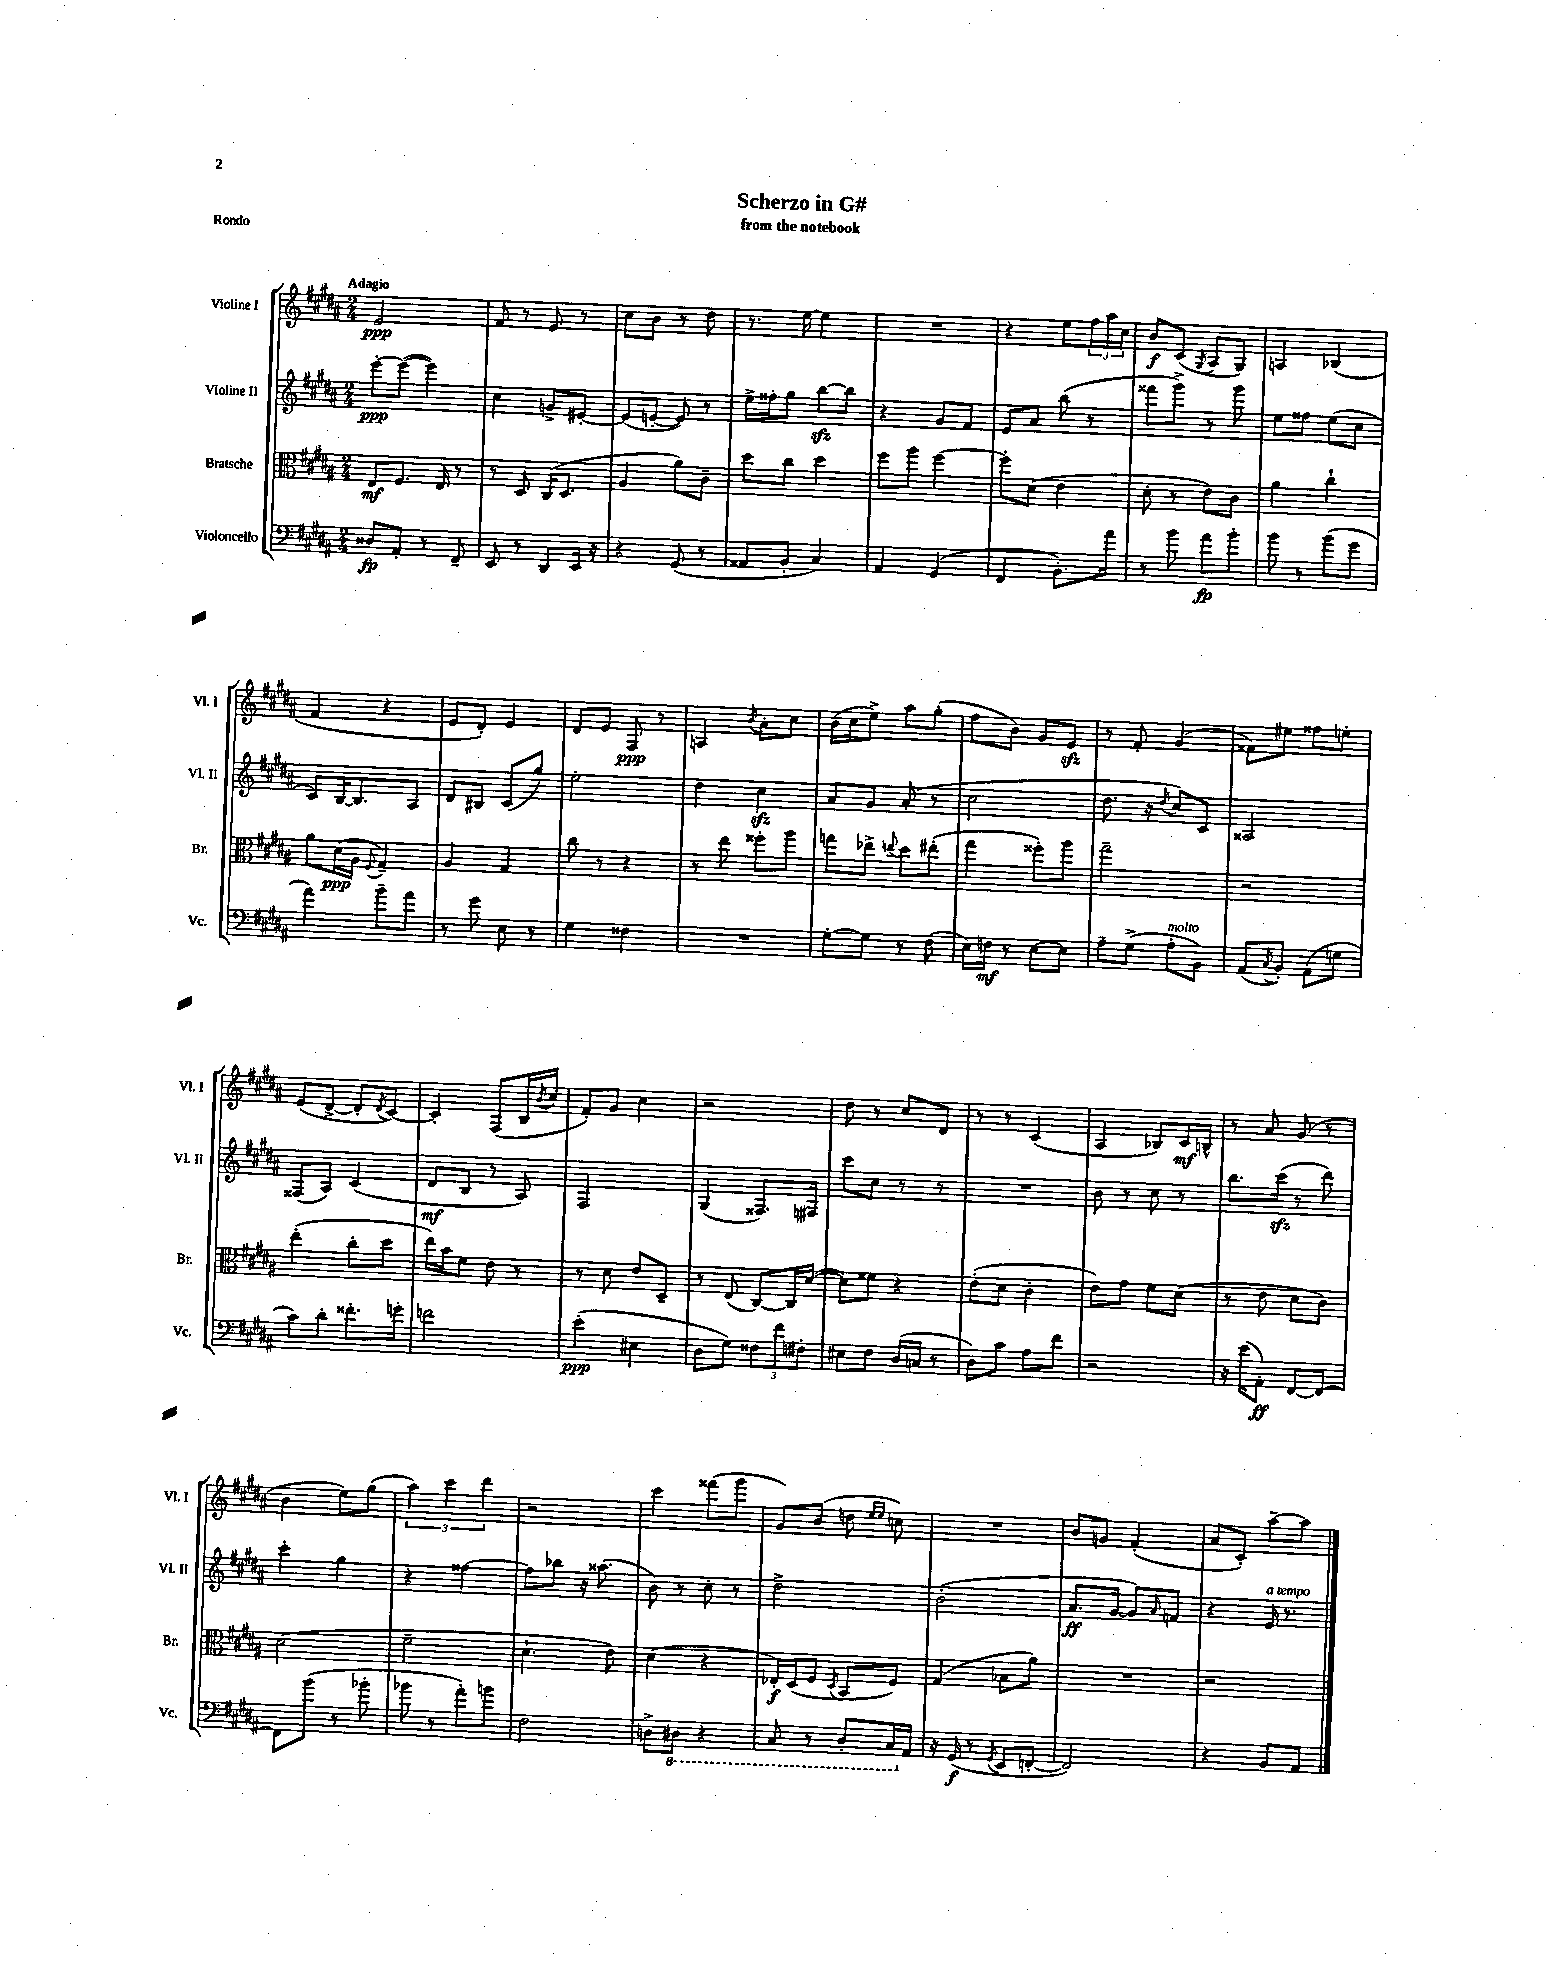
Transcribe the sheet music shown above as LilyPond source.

\header { title = "Scherzo in G#" subtitle = "from the notebook" piece = "Rondo" }
<<
\new StaffGroup <<
\new Staff = "s0" \with { instrumentName = "Violine I" shortInstrumentName = "Vl. I" } {
    \clef treble \key b \major \numericTimeSignature \time 2/4 \tempo "Adagio"
    e'2\ppp |
    fis'8 r8 e'8 r8 |
    cis''8 b'8 r8 dis''8 |
    r8. e''16~ e''4 |
    R2 |
    r4 e''8 \tuplet 3/2 { fis''16 ais''16 cis''16 } |
    b'8\f cis'8( \acciaccatura { gis8 } ais8 gis8) |
    a4 bes4( |
    fis'4 r4 |
    e'8 dis'8-.) e'4 |
    dis'8 e'8 fis8\ppp r8 |
    a4 \acciaccatura { b'8 } ais'8-. cis''8 |
    b'16( cis''16 e''8->) ais''8 gis''8-.( |
    fis''8 b'8) gis'8 e'8\sfz |
    r8 fis'8-. gis'4( |
    fisis'8) eis''8 fisis''8 e''8-. |
    e'8( dis'8~-> dis'8-. \acciaccatura { dis'8 } cis'8~) |
    cis'4-. fis8( b16 \acciaccatura { b'8 } cis''16 |
    fis'8-.) gis'8 cis''4 |
    r2 |
    dis''8 r8 cis''8 dis'8 |
    r8 r8 cis'4( |
    ais4 bes8) cis'16\mf b16-^ |
    r8 ais'8 gis'8( r8 |
    b'4 e''8) gis''8( |
    \tuplet 3/2 { ais''4) cis'''4 dis'''4 } |
    r2 |
    cis'''4 fisis'''8( gis'''8 |
    gis'8) b'8( d''8 \grace { e''16 e''16 } c''8) |
    R2 |
    b'8 g'8 fis'4-.( |
    ais'8 cis'8-.) ais''8~-- ais''8 \bar "|." |
}
\new Staff = "s1" \with { instrumentName = "Violine II" shortInstrumentName = "Vl. II" } {
    \clef treble \key b \major \numericTimeSignature \time 2/4
    e'''8~-.\ppp e'''8~( e'''4) |
    cis''4 g'8-> eis'8~-. |
    eis'8( e'8~-. e'8) r8 |
    e''16-> fisis''16-. gis''8 b''8~\sfz b''8 |
    r4 gis'8 fis'8 |
    e'8 ais'8 b''8( r8 |
    fisis'''8 gis'''8->) r8 gis'''8 |
    e''8 fisis''8 e''8( cis''8 |
    cis'8) b16~ b8. ais8 |
    dis'8 bis8 cis'8( gis''8) |
    e''2-. |
    dis''4 cis''4\sfz |
    ais'8 gis'8 ais'8-.( r8 |
    cis''2 |
    dis''8. r16 \acciaccatura { dis''8 } cis''8) cis'8 |
    aisis2 |
    fisis8( ais8) cis'4( |
    dis'8\mf b8 r8 ais8) |
    fis2 |
    gis4( fisis8.) fis16 |
    cis'''8 cis''8 r8 r8 |
    R2 |
    b'8 r8 cis''8 r8 |
    b''8. cis'''16\sfz( r8 dis'''8) |
    cis'''4-. gis''4 |
    r4 fisis''4~ |
    fisis''8 bes''8 r16 aisis''8.( |
    b'8) r8 cis''8-. r8 |
    dis''2-> |
    b'2-.( |
    ais'8.\ff gis'16~ gis'8) \grace { ais'16 } f'8 |
    r4 e'16^\markup { \italic "a tempo" } r8. \bar "|." |
}
\new Staff = "s2" \with { instrumentName = "Bratsche" shortInstrumentName = "Br." } {
    \clef alto \key b \major \numericTimeSignature \time 2/4
    e8\mf fis8. e16 r8 |
    r8 dis8 cis16( dis8. |
    ais4 ais'8) cis'8-- |
    dis''8 cis''8 dis''4 |
    fis''8 ais''8 fis''4~ |
    fis''8-. dis'8( e'4 |
    dis'8-. r8 e'8) cis'8 |
    ais'4 cis''4-! |
    ais'8 dis'16\ppp( ais16 \appoggiatura { fis8 } gis4--) |
    ais4 gis4 |
    cis''8 r8 r4 |
    r8 e''8 fisis''8-. ais''8 |
    g''8 ees''8-> \appoggiatura { e''8 } dis''8 eis''8-.( |
    gis''4 fisis''8-.) ais''8 |
    gis''2-- |
    r2 |
    e''4-.( cis''8-. dis''8 |
    e''16) b'16 fis'8 e'8 r8 |
    r8 dis'8 e'8 dis8-- |
    r8 e8( cis8~) cis16 dis'16~( |
    dis'8) fisis'8 r4 |
    e'8-.( dis'8 cis'4-. |
    e'8) gis'8 fis'8 dis'8( |
    r8 e'8 dis'8 cis'8) |
    dis'2( |
    fis'2-- |
    dis'4.-! e'8) |
    dis'4( r4 |
    ees16-.\f) dis16( fis8 \acciaccatura { dis8 } b,8 fis8) |
    gis4( bes8 ais'8) |
    R2 |
    r2 \bar "|." |
}
\new Staff = "s3" \with { instrumentName = "Violoncello" shortInstrumentName = "Vc." } {
    \clef bass \key b \major \numericTimeSignature \time 2/4
    disis8\fp ais,8-. r8 fis,8-- |
    e,8 r8 dis,8 e,16 r16 |
    r4 gis,8( r8 |
    aisis,8 b,8-. cis4) |
    ais,4 gis,4( |
    fis,4 b,8.-.) ais'16 |
    r8 b'8 ais'8\fp b'8-. |
    b'8 r8 b'8( gis'8 |
    ais'4) b'8-- ais'8 |
    r8 gis'8 e8 r8 |
    gis4 fisis4 |
    R2 |
    gis8~-. gis8 r8 fis8( |
    e16) f16\mf r8 e8~ e8 |
    ais8-- gis8->( ais8-.^\markup { \italic "molto" } b,8) |
    ais,8( \acciaccatura { cis8 } b,8-.) ais,8( g8 |
    cis'8) dis'8-. fisis'8.-. g'16-. |
    f'2 |
    e'4-.\ppp( eis4 |
    dis8 gis8) \tuplet 3/2 { fisis8 fis'8 fis8-. } |
    eis8 fis8 dis16( c16 r8 |
    dis8) cis'8 ais8 fis'8 |
    r2 |
    r16 e'16( ais,8-.\ff) fis,8~ fis,8~ |
    fis,8 b'8( r8 bes'8-. |
    bes'8 r8 ais'8-.) b'8 |
    fis2 |
    d8-> \ottava #-1 dis,!8 r4 |
    cis,8 r8 dis,8-. cis,16 \ottava #0 ais,16 |
    r16 gis,16\f( r8 \acciaccatura { gis,8 } e,8 f,8~-. |
    f,2) |
    r4 b,8 ais,8 \bar "|." |
}
>>
>>
\layout { \context { \Score \remove "Bar_number_engraver" } }
